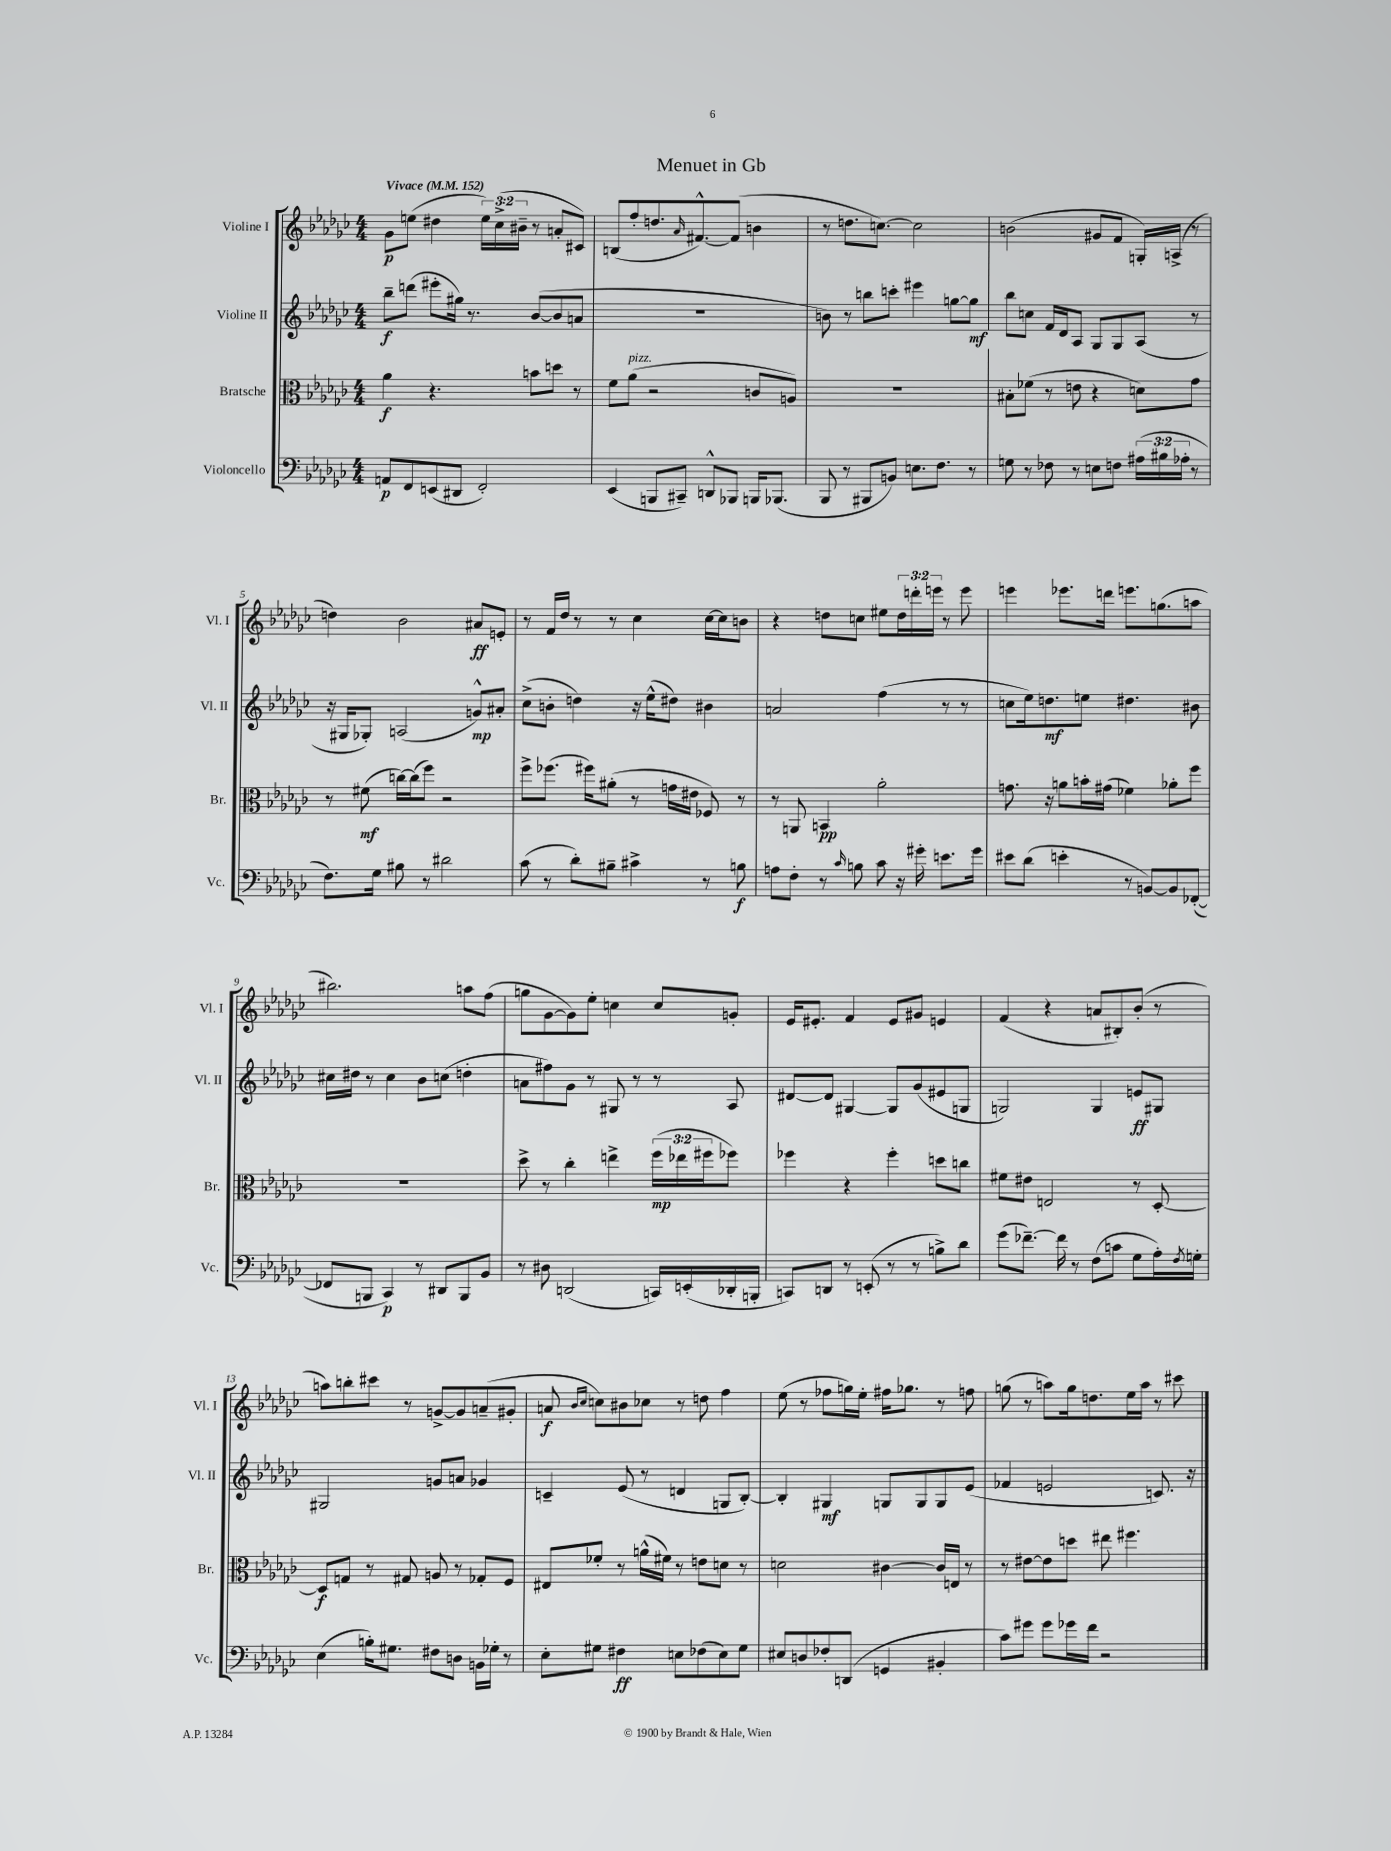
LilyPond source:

\header { title = "Menuet in Gb" }
<<
\new StaffGroup <<
\new Staff = "s0" \with { instrumentName = "Violine I" shortInstrumentName = "Vl. I" } {
    \clef treble \key ges \major \numericTimeSignature \time 4/4 \override Staff.TupletNumber.text = #tuplet-number::calc-fraction-text \tempo "Vivace" 4 = 152
    ges'8\p e''8( dis''4 \tuplet 3/2 { e''16) ces''16->( bis'16-- } r8 a'8-. cis'8) |
    b8( f''8-. d''8. \grace { aes'16 } fis'8.~-^) fis'8( b'4 |
    r8 d''8. c''8.~) c''2 |
    b'2( gis'8 f'8 g16-.) a16->( r8 |
    d''4) bes'2 ais'8\ff e'8-. |
    r8 f'16 des''16 r8 r8 ces''4 ces''16~ ces''16 b'8 |
    r4 d''8 c''8 eis''8 \tuplet 3/2 { d''16 d'''16-. e'''16 } r8 e'''8 |
    e'''4 ees'''8. d'''16 e'''8. g''8.( a''8 |
    bis''2.) a''8 f''8( |
    g''8 ges'8~ ges'8) ees''8-. c''4 c''8 g'8-. |
    ees'16 eis'8.-. f'4 eis'8 gis'8 e'4 |
    f'4( r4 a'8 bis8-.) bes'8-.( r8 |
    a''8) b''8-. cis'''8 r8 g'8~-> g'8 a'8--( gis'8-. |
    a'8\f \grace { bes'16 ces''16 } c''8) bis'8 ces''8 r8 d''8 f''4 |
    ees''8( r8 fes''8 g''16) ees''16-. fis''16 ges''8. r8 f''8 |
    g''8( r8 a''8) g''16 d''8. ees''16 a''16 r8 cis'''8 \bar "|." |
}
\new Staff = "s1" \with { instrumentName = "Violine II" shortInstrumentName = "Vl. II" } {
    \clef treble \key ges \major \numericTimeSignature \time 4/4
    bes''8--\f d'''8( eis'''8-. gis''16) r8. bes'8~( bes'8 a'8 |
    R1 |
    b'8) r8 b''8 c'''8-. eis'''4 g''8~ g''8\mf |
    bes''8 c''8 f'16 des'16 aes8 ges8 ges8 aes8( r8 |
    r16 gis16 ges8-.) a2( g'8-^\mp) ais'8-. |
    ces''8->( b'8-. d''4) r16 ees''16-^( dis''8) bis'4 |
    a'2 f''4( r8 r8 |
    c''8 ees''16) d''8.\mf e''8 dis''4. bis'8 |
    cis''16 dis''16 r8 cis''4 bes'8 c''8( d''4-. |
    a'8 fis''8) ges'8 r8 gis8 r8 r8 aes8 |
    dis'8~ dis'8 gis4~ gis8 ges'8( eis'8 g8 |
    g2) g4 e'8\ff gis8 |
    gis2 g'8 a'8 ges'4 |
    c'4-- ees'8( r8 d'4 g8 bes8~-.) |
    bes4-. gis4\mf g8 g8 g8 ees'8( |
    fes'4 e'2 c'8.) r16 \bar "|." |
}
\new Staff = "s2" \with { instrumentName = "Bratsche" shortInstrumentName = "Br." } {
    \clef alto \key ges \major \numericTimeSignature \time 4/4 \override Staff.TupletNumber.text = #tuplet-number::calc-fraction-text
    aes'4\f r4. b'8 d''8 r8 |
    f'8 aes'8^\markup { \italic "pizz." }( r2 c'8 a8) |
    R1 |
    bis8-. fes'8( r8 e'8 r4 d'8) ges'8 |
    r8 fis'8\mf( c''16~) c''16( f''8) r2 |
    f''8-> fes''8.( fis''16) ais'8-.( r8 g'16 eis'16 fes8) r8 |
    r8 a,8 b,4\pp aes'2-. |
    g'8. r16 a'8 b'16-. gis'16( fes'4) aes'8-. f''8 |
    r1 |
    des''8-> r8 ces''4-. e''4-> \tuplet 3/2 { f''16\mp( ees''16 fis''16 } fes''8) |
    fes''4 r4 fes''4-. d''8 c''8 |
    fis'8 eis'8 e2 r8 des8~-. |
    des8\f g8 r8 gis8 a8 r8 ges8-. f8 |
    eis8 fes'8-. r8 a'16-^( fis'16) r8 e'8 d'8 r8 |
    d'2 cis'4~ cis'16 e16 r8 |
    r8 eis'8~ eis'8 d''8 eis''8 fis''4. \bar "|." |
}
\new Staff = "s3" \with { instrumentName = "Violoncello" shortInstrumentName = "Vc." } {
    \clef bass \key ges \major \numericTimeSignature \time 4/4 \override Staff.TupletNumber.text = #tuplet-number::calc-fraction-text
    a,8\p f,8 e,8( dis,8 f,2-.) |
    ees,4( b,,8 cis,8--) d,8-^ bes,,8 b,,16 bes,,8.( |
    bes,,8 r8 bis,,8 b,8) e8. f8. r8 |
    g8 r8 fes8 r8 e8 f8 \tuplet 3/2 { ais16( bis16 aes16-. } r8 |
    f8.) ges16 bis8 r8 dis'2 |
    ces'8( r8 des'8-.) bis8-- cis'4-> r8 b8\f |
    a8 f8-. r8 \grace { ces'16 } b8 ces'8 r16 gis'16-. e'8. gis'16 |
    eis'8 des'8( e'4-. r8 b,8~) b,8 fes,8~-.( |
    fes,8 b,,8 ces,4\p) r8 dis,8 b,,8 bes,8 |
    r8 dis8 d,2( c,16) e,16-.( des,16-. b,,16-. |
    c,8) d,8 r8 e,8-.( r8 r8 b8->) des'8 |
    ges'8( fes'8.~--) fes'16 r8 f8( c'8 ges8 aes16-.) \acciaccatura { f8 } g16-. |
    ees4( b16-.) gis8. fis8 d8 b,16 ges16-. r8 |
    ees8-. gis8 fis4\ff e8 fes8( e8) gis8 |
    eis8 d8 fes8-. d,8( g,4 bis,4-. |
    ces'8) gis'8 gis'8 ges'16 f'16 r2 \bar "|." |
}
>>
>>
